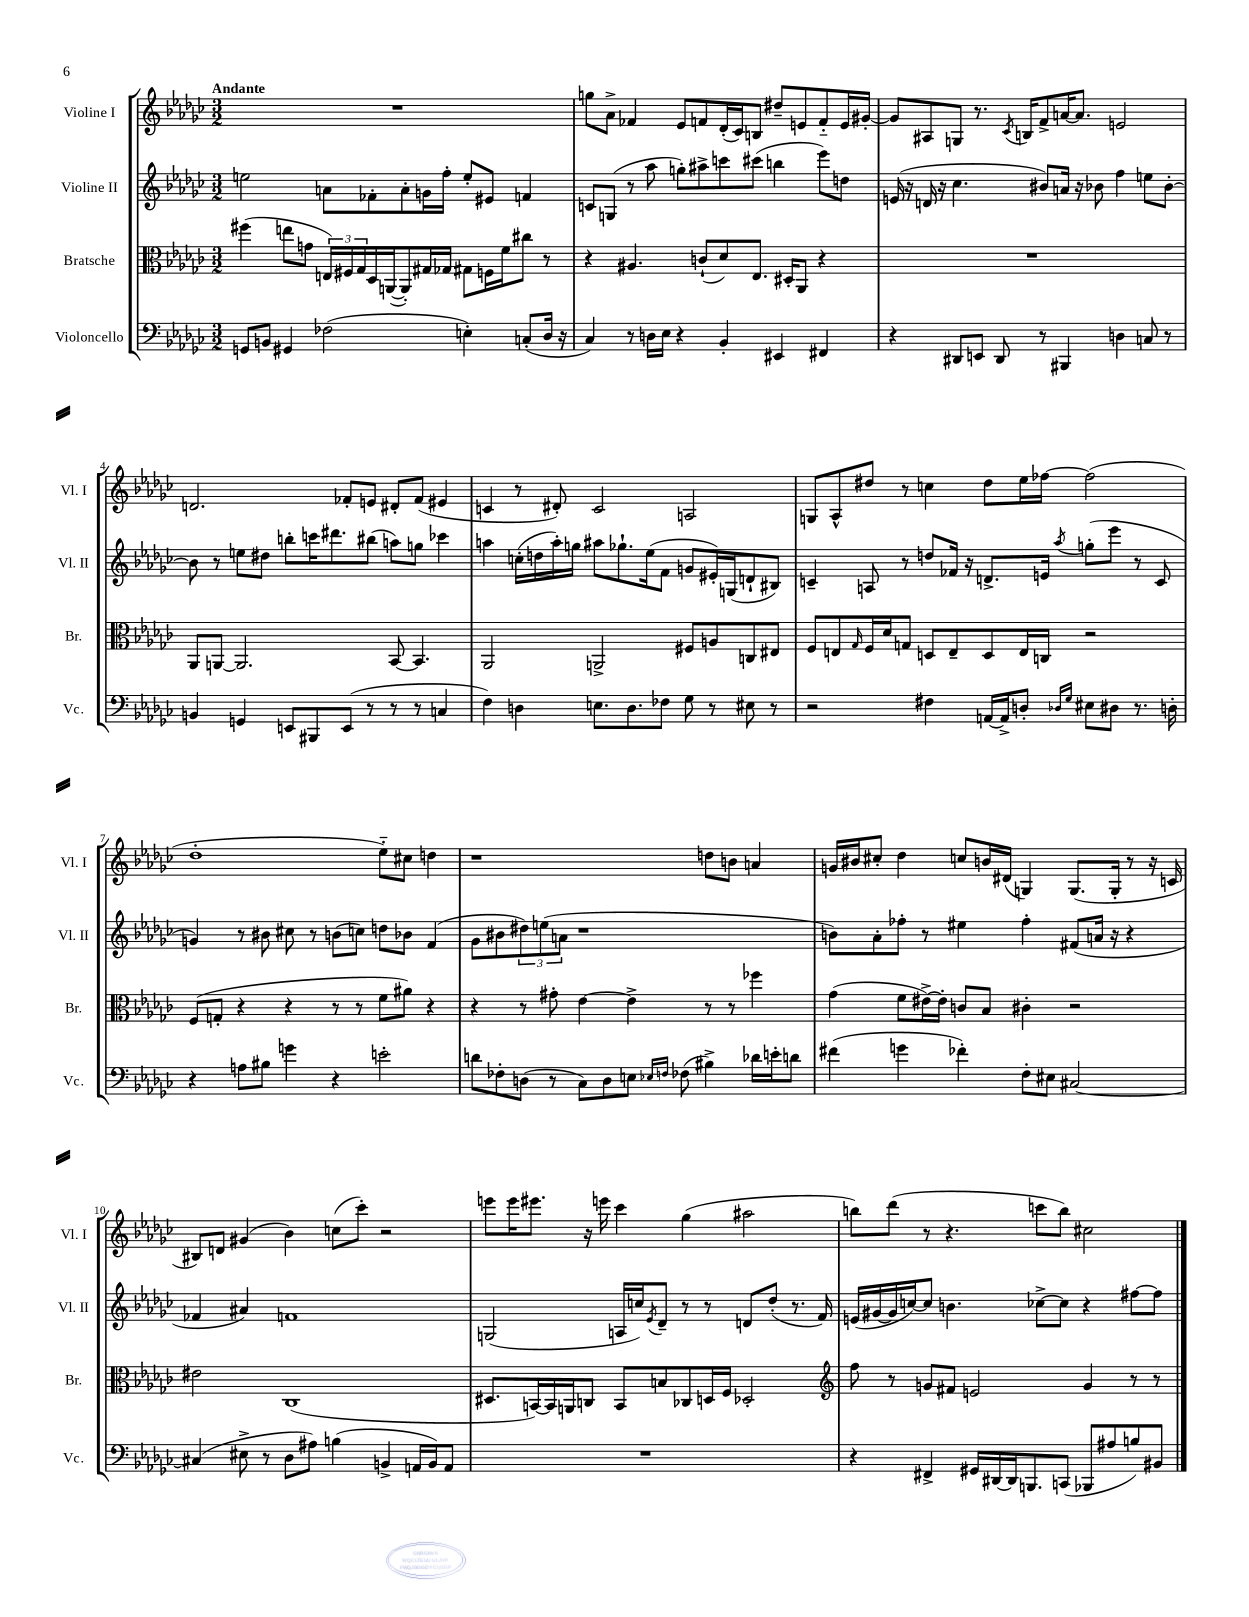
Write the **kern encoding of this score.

**kern	**kern	**kern	**kern
*part4	*part3	*part2	*part1
*staff4	*staff3	*staff2	*staff1
*I"Violoncello	*I"Bratsche	*I"Violine II	*I"Violine I
*I'Vc.	*I'Br.	*I'Vl. II	*I'Vl. I
*clefF4	*clefC3	*clefG2	*clefG2
*k[b-e-a-d-g-c-]	*k[b-e-a-d-g-c-]	*k[b-e-a-d-g-c-]	*k[b-e-a-d-g-c-]
*M3/2	*M3/2	*M3/2	*M3/2
=1	=1	=1	=1
!	!	!	!LO:TX:a:B:t=Andante
8GGn/L	(4ff#X\	2een\	1.r
8BBn/J	.	.	.
4GG#X/	8een\L	.	.
.	8gn\J	.	.
(2F-X\	24En/LL)	8an\L	.
.	24F#X/	.	.
.	24G-/	.	.
.	16D-/	8f-X'\	.
.	([16AAn/J	.	.
.	8AA'/])	8a'\	.
.	16G#X/L	16gn\L	.
.	16G-X/JJ	16ff'\JJ	.
4En'\)	8G#X\L	8ee'/L	.
.	16Fn\L	8e#X/J	.
.	16f\J	.	.
(8Cn'/L	8cc#X\J	4fn/	.
16D-/Jk	8r	.	.
16r	.	.	.
=2	=2	=2	=2
4C-/)	4r	8cn/L	8ggn\L
.	.	(8Gn/J	8a-^\J
8r	4.A#X/	8r	4f-X/
16Dn\LL	.	8aa-\	.
16E-\JJ	.	.	.
4r	.	8ggn'\L)	8e-/L
.	(8cn`/L	8aa#X^\	8fn/
4BB-'/	8d-/)	8cccn\	(16d-'/L
.	.	.	16c-/J)
.	8.E-/J	(8ccc#X\J	8Bn/J
4EE#X/	.	4bbn\	8dd#X~/L
.	16D#X'/KL	.	.
.	8AA-/J	.	8en/
4FF#X/	4r	8eee-\L)	8f/
.	.	8ddn\J	16e/L
.	.	.	[16g#X'/JJ
=3	=3	=3	=3
4r	1.r	(16en/	8g#/L]
.	.	16r	.
.	.	16dn/	8A#X/
.	.	16r	.
8DD#X/L	.	4.cc-\	8Gn/J
8EEn/J	.	.	8.r
8DD#/	.	.	.
.	.	.	8qc-/
.	.	.	16Bn/KL
8r	.	8b#X/L)	8f^/
4BBB#X/	.	16an/Jk	[16an/K
.	.	16r	8.a/J]
.	.	8b-X\	.
4Dn\	.	4ff\	2en/
8Cn/	.	8een\L	.
8r	.	[8b-'\J	.
!!LO:LB:g=z
=4	=4	=4	=4
4BBn/	8AA-/L	8b-\]	2.dn/
.	[8AAn/J	8r	.
4GGn/	2.AA/]	8een\L	.
.	.	8dd#X\J	.
8EEn/L	.	8bbn'\L	.
8BBB#X/	.	16cccn\K	.
.	.	8.ddd#X\	.
(8EE/J	.	.	8f-X'/L
8r	.	(8bb#X\J	8en/J
8r	[8BB-/	8aan\L)	8d#X'/L
8r	4.BB-/]	8ggn\J	(8f-/J
4Cn/	.	4ccc-X\	4e#X/
=5	=5	=5	=5
4F\)	2AA-/	4aan\	4cn/
4Dn\	.	(16ccn'\LL	8r
.	.	16ddn\	.
.	.	16aa'\)	8d#X'/)
.	.	16ggn\JJ	.
8.En\L	2AAn^/	8aa#X\L	2c/
.	.	8.gg-X`\	.
8.D\	.	.	.
.	.	(16ee-\k	.
8F-X\J	.	8f\J	.
8G-\	8F#X/L	8gn/L	2An/
8r	8An/	16e#X'/L)	.
.	.	(16Gn/J	.
8E#X\	8Cn/	8dn`/	.
8r	8E#X/J	8B#X/J)	.
=6	=6	=6	=6
2r	8F/L	4cn~/	8Gn/L
.	8En/	.	8A-^^/
.	16qqG-/	.	.
.	16F/L	8An/	8dd#X/J
.	16d-/J	.	.
.	8Gn/J	8r	8r
4F#X\	8Dn/L	8ddn/L	4ccn\
.	8E~/	16f-X/Jk	.
.	.	16r	.
[16AAn/LL	8D/	8.dn^/L	8dd#\L
16AA^/J]	.	.	.
8Dn'/J	16E/L	.	16ee-\L
.	16Cn/JJ	16en/Jk	[16ff-X\JJ
16qqD-X/LL	.	.	.
16qqG-/JJ	.	8qaa-/	.
8E#X\L	2r	(8ggn'\L	(2ff-\]
8D#X\J	.	8eee-\J	.
8.r	.	8r	.
.	.	8c/	.
16Dn'\	.	.	.
!!LO:LB:g=z
=7	=7	=7	=7
4r	(8F/L	4gn/)	1dd-'
.	8Gn'/J	.	.
8An\L	4r	8r	.
8B#X\J	.	8b#X\	.
4gn\	4r	8cc#X\	.
.	.	8r	.
4r	8r	(8bn\L	.
.	8r	8ccn\J)	.
2en'\	8f\L	8ddn\L	8ee-\L)
.	8a#X\J)	8b-X\J	8cc#X\J
.	4r	(4f/	4ddn\
=8	=8	=8	=8
8dn\L	4r	8g-\L	1r
8F-X'\	.	8b#X\	.
(8Dn\J	8r	12dd#X\)	.
.	.	(12een\	.
8r	8g#X'\	.	.
.	.	12an\J	.
8C-\L)	[4e-\	1r	.
8D\	.	.	.
8En\J	4e-^\]	.	.
16qqE-X/LL	.	.	.
16qqFn/JJ	.	.	.
(8F-X\	.	.	.
4B#X^\)	8r	.	8ddn\L
.	8r	.	8bn\J
16d-X\LL	4ff-X\	.	4an/
16en'\J	.	.	.
8dn\J	.	.	.
=9	=9	=9	=9
(4f#X\	(4g-\	8bn\L)	16gn/LL
.	.	.	16b#X/J
.	.	8a-'\	8cc#X'/J
4gn\	8f\L	8ff-X'\J	4dd-\
.	[16e#X^\L)	8r	.
.	16e#'\JJ]	.	.
4f-X'\)	8cn/L	4ee#X\	8ccn/L
.	8B-/J	.	16bn/L
.	.	.	(16d#X/JJ
8F'\L	4c#X'\	4ff-'\	4Gn/)
8E#X\J	.	.	.
[2C#X/	2r	(8f#X/L	(8.G/L
.	.	16an/Jk	.
.	.	16r	16G'/Jk
.	.	4r	8r
.	.	.	16r
.	.	.	16cn/
!!LO:LB:g=z
=10	=10	=10	=10
(4C#X/]	2e#X\	4f-X/	8B#X/L)
.	.	.	8dn/J
8E#X^\	.	4a#X/)	(4g#X/
8r	.	.	.
8D-\L	(1C-	1fn	4b-\)
8A#X\J)	.	.	.
(4Bn\	.	.	(8ccn\L
.	.	.	8ccc-'\J)
4BBn^/	.	.	2r
16AAn/LL	.	.	.
16BB/J)	.	.	.
8AA/J	.	.	.
=11	=11	=11	=11
1.r	8.D#X/L	(2Gn/	8eeen\L
.	.	.	16eee\K
.	[16BBn/L)	.	8.eee#X\J
.	16BB/]	.	.
.	16AAn/J	.	.
.	8Cn/J	.	16r
.	.	.	16eeen\
.	8BB/L	16An/LL	4ccc-\
.	.	16ccn/J)	.
.	.	8qe-/	.
.	8Bn/	8d-~/J	.
.	8C-X/	8r	(4gg-\
.	16Dn/L	8r	.
.	16F/JJ	.	.
.	2D-X'/	8dn/L	2aa#X\
.	.	(8dd-'/J	.
.	.	8.r	.
.	.	16f/)	.
=12	=12	=12	=12
*	*clefG2	*	*
4r	8ff\	(16en/LL	8bbn\L)
.	.	[16g#X/	.
.	8r	16g#/]	(8ddd-\J
.	.	[16ccn/J)	.
4FF#X^/	8gn/L	8cc/J]	8r
.	8f#X/J	4.bn\	4.r
16GG#X/LL	2en/	.	.
[16DD#X/	.	.	.
16DD#/J]	.	.	.
8.BBBn/	.	.	.
.	.	[8cc-X^\L	8cccn\L
(8CCn/J	.	8cc-\J]	8bb\J)
8BBB-X/L	4g/	4r	2cc#X\
8A#X/	.	.	.
8Bn/)	8r	[8ff#X\L	.
8BB#X/J	8r	8ff#\J]	.
==	==	==	==
*-	*-	*-	*-
